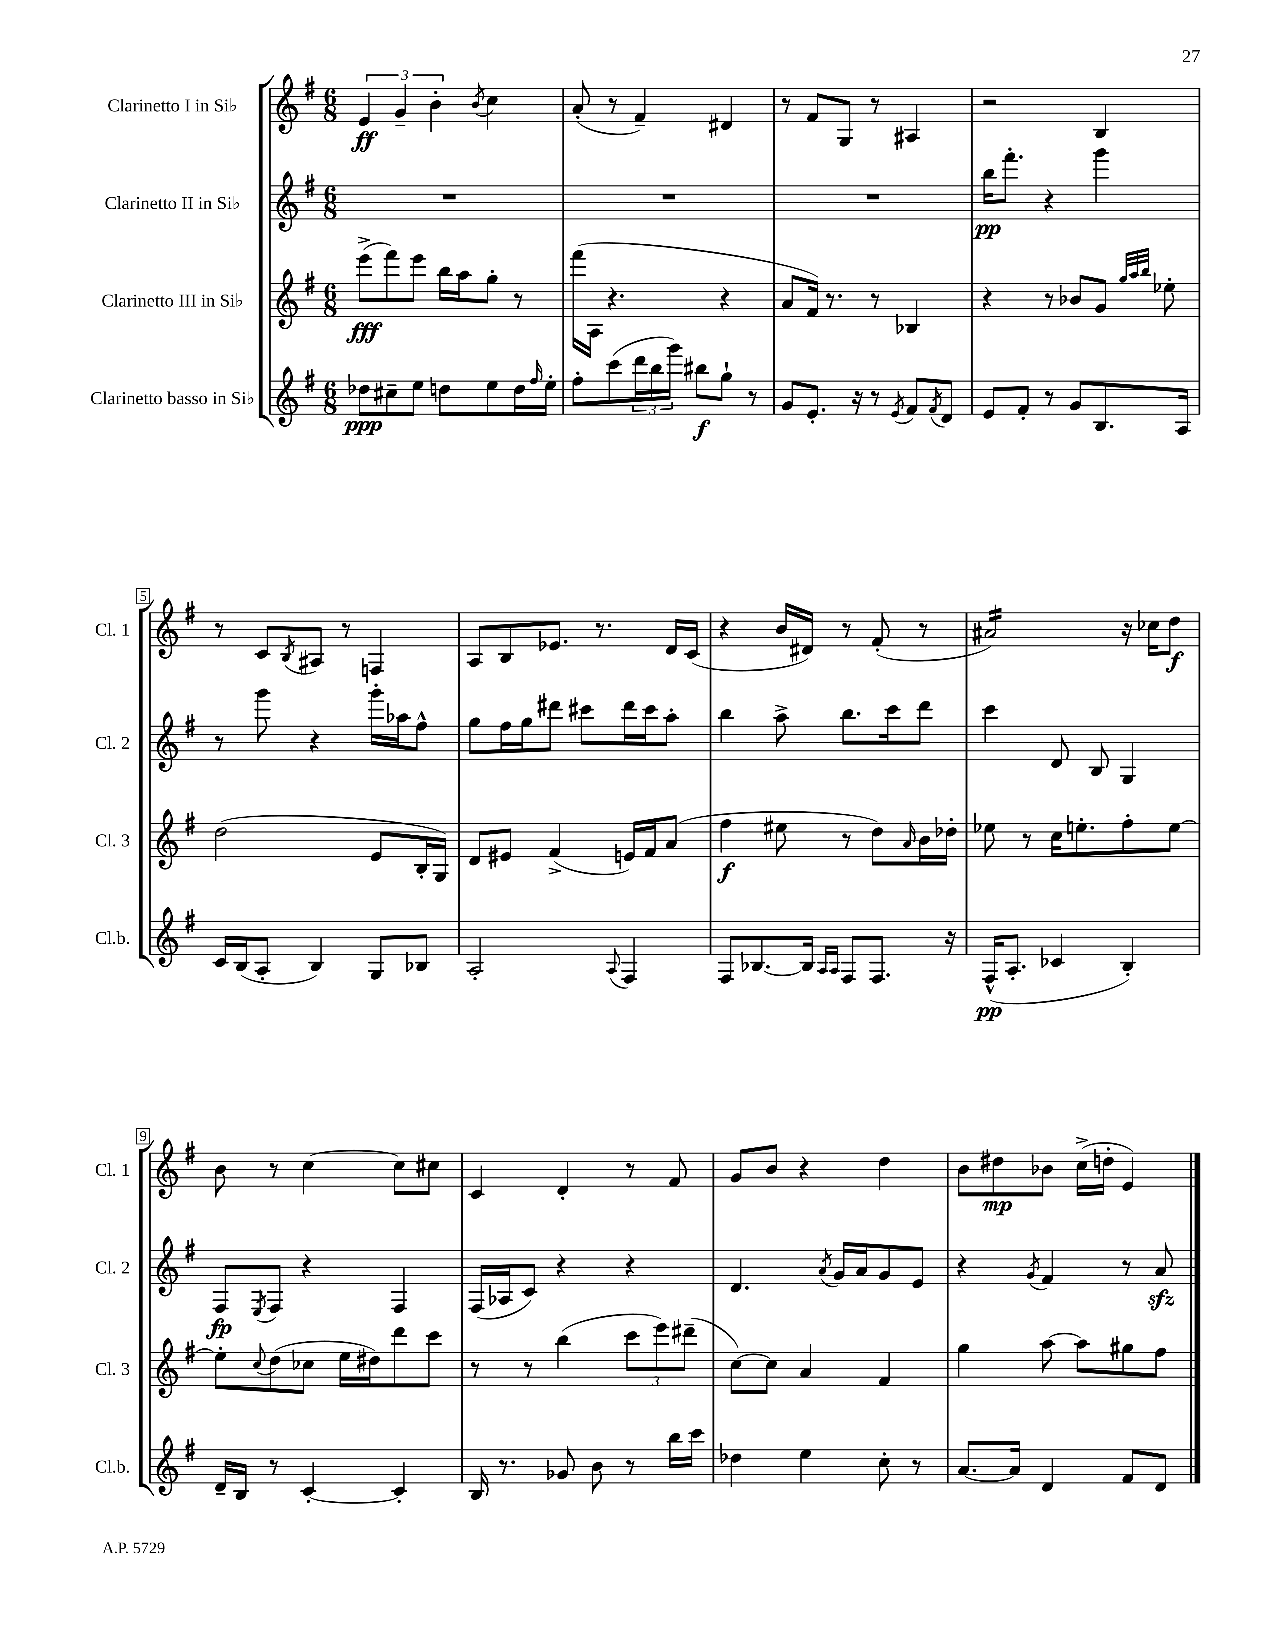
<<
\new StaffGroup <<
\new Staff = "s0" \with { instrumentName = "Clarinetto I in Sib" shortInstrumentName = "Cl. 1" } {
    \clef treble \key g \major \numericTimeSignature \time 6/8
    \tuplet 3/2 { e'4\ff g'4-- b'4-. } \acciaccatura { b'8 } c''4 |
    a'8-.( r8 fis'4--) dis'4 |
    r8 fis'8 g8 r8 ais4 |
    r2 b4 |
    r8 c'8 \acciaccatura { b8 } ais8 r8 f4 |
    a8 b8 ees'8. r8. d'16 c'16( |
    r4 b'16 dis'16) r8 fis'8-.( r8 |
    ais'2:16) r16 ces''16 d''8\f |
    b'8 r8 c''4~ c''8 cis''8 |
    c'4 d'4-. r8 fis'8 |
    g'8 b'8 r4 d''4 |
    b'8 dis''8\mp bes'8 c''16->( d''16-. e'4) \bar "|." |
}
\new Staff = "s1" \with { instrumentName = "Clarinetto II in Sib" shortInstrumentName = "Cl. 2" } {
    \clef treble \key g \major \numericTimeSignature \time 6/8
    R2. |
    R2. |
    R2. |
    b''16\pp fis'''8.-. r4 g'''4 |
    r8 g'''8 r4 g'''16-. aes''16 fis''8-^ |
    g''8 fis''16 g''16 dis'''8 cis'''8 dis'''16 cis'''16 a''8-. |
    b''4 a''8-> b''8. c'''16 d'''8 |
    c'''4 d'8 b8 g4 |
    fis8\fp \acciaccatura { e8 } fis8 r4 fis4 |
    fis16( aes16 c'8) r4 r4 |
    d'4. \acciaccatura { a'8 } g'16 a'16 g'8 e'8 |
    r4 \acciaccatura { g'8 } fis'4 r8 a'8\sfz \bar "|." |
}
\new Staff = "s2" \with { instrumentName = "Clarinetto III in Sib" shortInstrumentName = "Cl. 3" } {
    \clef treble \key g \major \numericTimeSignature \time 6/8
    e'''8->\fff( fis'''8) e'''8 b''16 a''16 g''8-. r8 |
    fis'''16( a16 r4. r4 |
    a'8 fis'16) r8. r8 bes4 |
    r4 r8 bes'8 g'8 \grace { g''32 a''32 b''32 } ees''8-. |
    d''2( e'8 b16-. g16) |
    d'8 eis'8 fis'4->( e'16) fis'16 a'8( |
    fis''4\f eis''8 r8 d''8) \grace { a'16 } b'16 des''16-. |
    ees''8 r8 c''16 e''8.-. fis''8-. e''8~ |
    e''8-. \appoggiatura { c''8 } d''8( ces''8 e''16 dis''16) d'''8 c'''8 |
    r8 r8 b''4( \tuplet 3/2 { c'''8 e'''8) dis'''8--( } |
    c''8~) c''8 a'4 fis'4 |
    g''4 a''8~ a''8 gis''8 fis''8 \bar "|." |
}
\new Staff = "s3" \with { instrumentName = "Clarinetto basso in Sib" shortInstrumentName = "Cl.b." } {
    \clef treble \key g \major \numericTimeSignature \time 6/8
    des''8\ppp cis''8-- e''8 d''8 e''8 d''16 \grace { fis''16 } e''16-. |
    fis''8-. c'''8( \tuplet 3/2 { d'''16 b''16 g'''16) } bis''8\f g''8-! r8 |
    g'8 e'8.-. r16 r8 \acciaccatura { e'8 } fis'8 \acciaccatura { fis'8 } d'8 |
    e'8 fis'8-. r8 g'8 b8. a16 |
    c'16 b16( a8-. b4) g8 bes8 |
    a2-. \appoggiatura { a8 } fis4 |
    fis8 bes8.~ bes16 \grace { a16 a16 } fis8 fis8. r16 |
    fis16-^\pp( a8.-. ces'4 b4-.) |
    d'16-- b16 r8 c'4~-. c'4-. |
    b16 r8. ges'8 b'8 r8 b''16 c'''16 |
    des''4 e''4 c''8-. r8 |
    a'8.~ a'16 d'4 fis'8 d'8 \bar "|." |
}
>>
>>
\layout { \context { \Score \override BarNumber.stencil = #(make-stencil-boxer 0.1 0.3 ly:text-interface::print) } }
